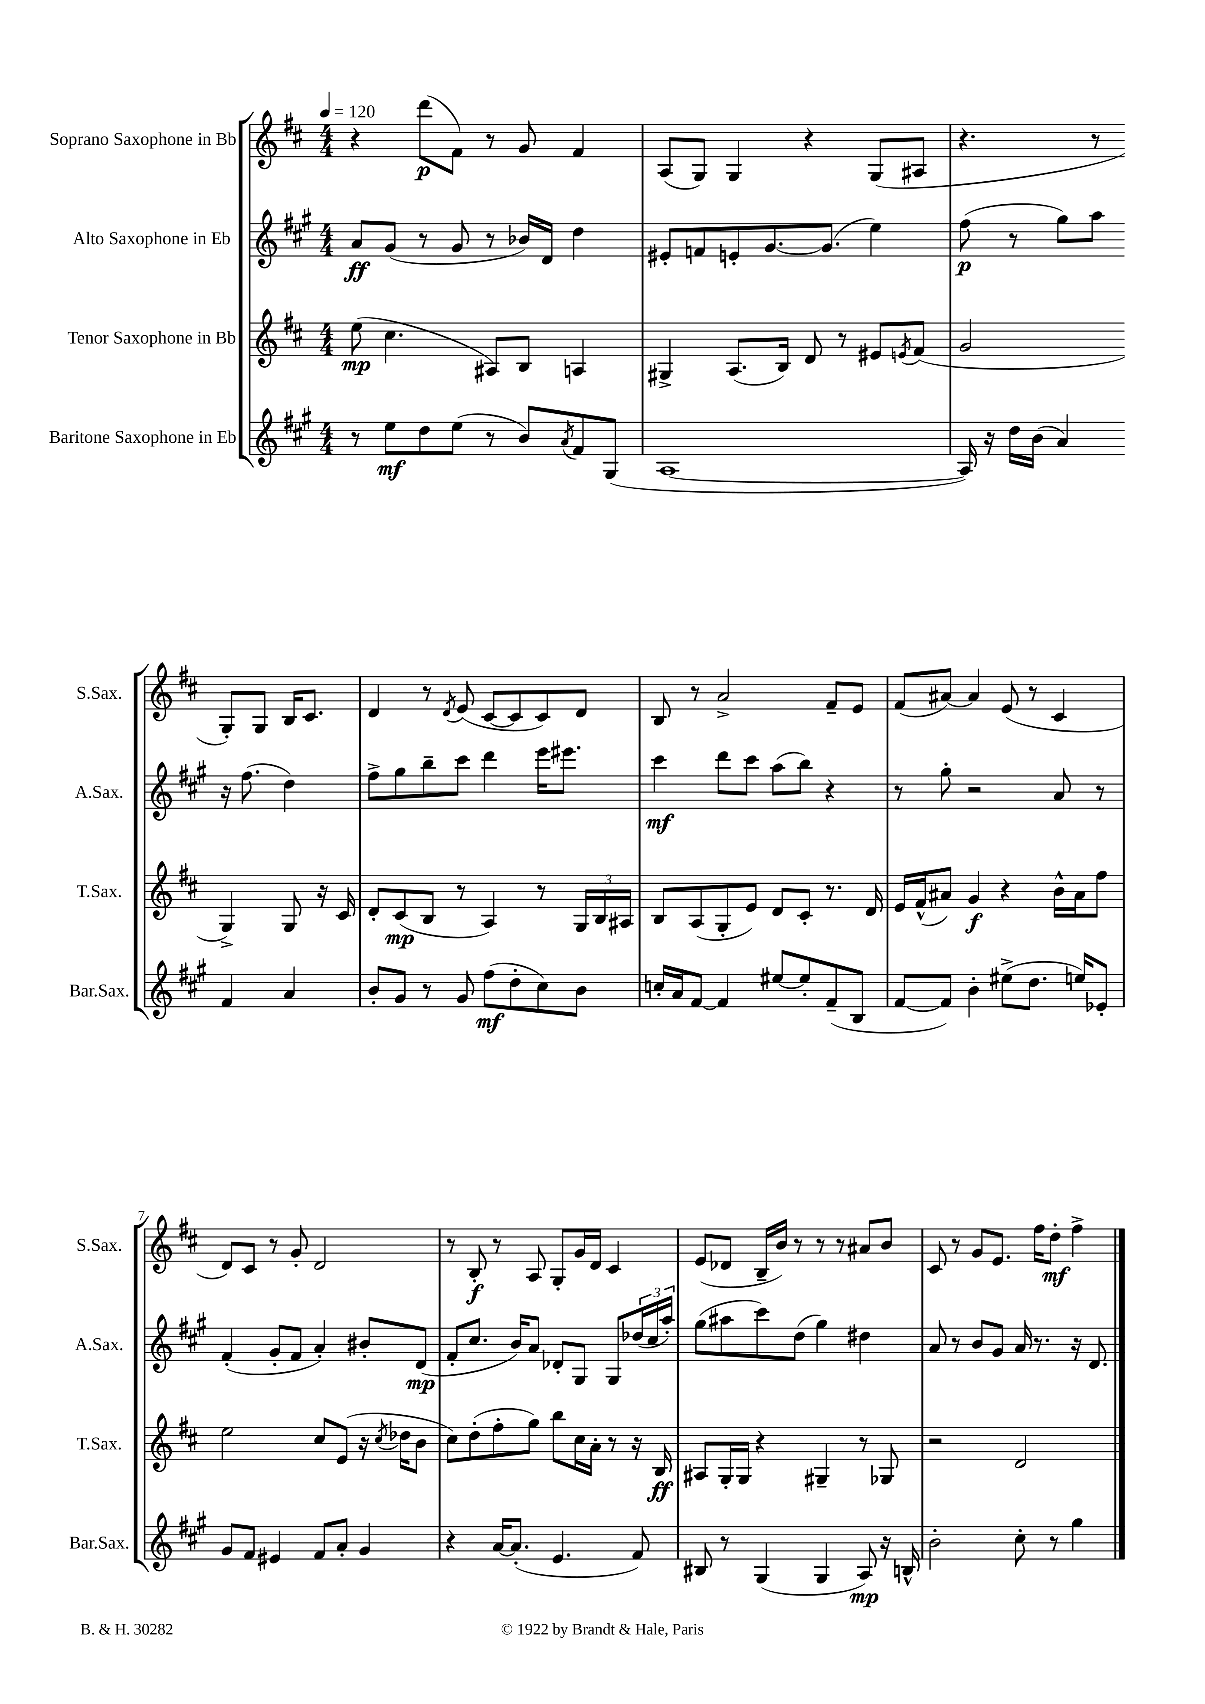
<<
\new StaffGroup <<
\new Staff = "s0" \with { instrumentName = "Soprano Saxophone in Bb" shortInstrumentName = "S.Sax." } {
    \clef treble \key d \major \numericTimeSignature \time 4/4 \tempo 4 = 120
    r4 d'''8\p( fis'8) r8 g'8 fis'4 |
    a8( g8) g4 r4 g8( ais8 |
    r4. r8 g8-.) g8 b16 cis'8. |
    d'4 r8 \acciaccatura { d'8 } e'8( cis'8~ cis'8 cis'8) d'8 |
    b8 r8 a'2-> fis'8-- e'8 |
    fis'8( ais'8~) ais'4 e'8( r8 cis'4 |
    d'8) cis'8 r8 g'8-. d'2 |
    r8 b8-.\f r8 a8 g8-. g'16 d'16 cis'4 |
    e'8( des'8 b16-- b'16) r8 r8 r8 ais'8 b'8 |
    cis'8 r8 g'8 e'8. fis''16 d''8-.\mf fis''4-> \bar "|." |
}
\new Staff = "s1" \with { instrumentName = "Alto Saxophone in Eb" shortInstrumentName = "A.Sax." } {
    \clef treble \key a \major \numericTimeSignature \time 4/4
    a'8\ff gis'8( r8 gis'8 r8 bes'16) d'16 d''4 |
    eis'8-. f'8 e'8-. gis'8.~ gis'8.( e''4) |
    fis''8\p( r8 gis''8) a''8 r16 fis''8.( d''4) |
    fis''8-> gis''8 b''8-- cis'''8 d'''4 e'''16 eis'''8. |
    cis'''4\mf d'''8 cis'''8 a''8( b''8) r4 |
    r8 gis''8-. r2 a'8 r8 |
    fis'4-.( gis'8-. fis'8 a'4-.) bis'8-. d'8\mp( |
    fis'8-. cis''8. b'16) a'8 des'8-. gis8 gis8 \tuplet 3/2 { des''16( cis''16 a''16-.) } |
    gis''8( ais''8 cis'''8) d''8( gis''4) dis''4 |
    a'8 r8 b'8 gis'8 a'16 r8. r16 d'8. \bar "|." |
}
\new Staff = "s2" \with { instrumentName = "Tenor Saxophone in Bb" shortInstrumentName = "T.Sax." } {
    \clef treble \key d \major \numericTimeSignature \time 4/4
    e''8\mp( cis''4. ais8) b8 a4 |
    gis4-> a8.( b16) d'8 r8 eis'8 \acciaccatura { e'8 } fis'8( |
    g'2 g4->) g8 r16 cis'16 |
    d'8-. cis'8\mp( b8 r8 a4) r8 \tuplet 3/2 { g16 b16 ais16 } |
    b8 a8( g8-. e'8) d'8 cis'8-. r8. d'16 |
    e'16 fis'16-^( ais'8) g'4\f r4 b'16-^ ais'16 fis''8 |
    e''2 cis''8 e'8( r16 \acciaccatura { cis''8 } des''16 b'8 |
    cis''8) d''8-.( fis''8-. g''8) b''8 cis''16 a'16-. r8 r16 b16\ff |
    ais8 g16-. g16 r4 gis4-- r8 ges8 |
    r2 d'2 \bar "|." |
}
\new Staff = "s3" \with { instrumentName = "Baritone Saxophone in Eb" shortInstrumentName = "Bar.Sax." } {
    \clef treble \key a \major \numericTimeSignature \time 4/4
    r8 e''8\mf d''8 e''8( r8 b'8) \acciaccatura { a'8 } fis'8 gis8( |
    a1~ |
    a16) r16 d''16 b'16( a'4) fis'4 a'4 |
    b'8-. gis'8 r8 gis'8 fis''8\mf( d''8-. cis''8) b'8 |
    c''16-. a'16 fis'8~ fis'4 eis''8~ eis''8-. fis'8--( b8 |
    fis'8~ fis'8) b'4-. eis''8->( d''8. e''16) ees'8-. |
    gis'8 fis'8 eis'4 fis'8 a'8-. gis'4 |
    r4 a'16~ a'8.-.( e'4. fis'8) |
    bis8 r8 gis4( gis4 a8\mp) r16 b16-^ |
    b'2-. cis''8-. r8 gis''4 \bar "|." |
}
>>
>>
